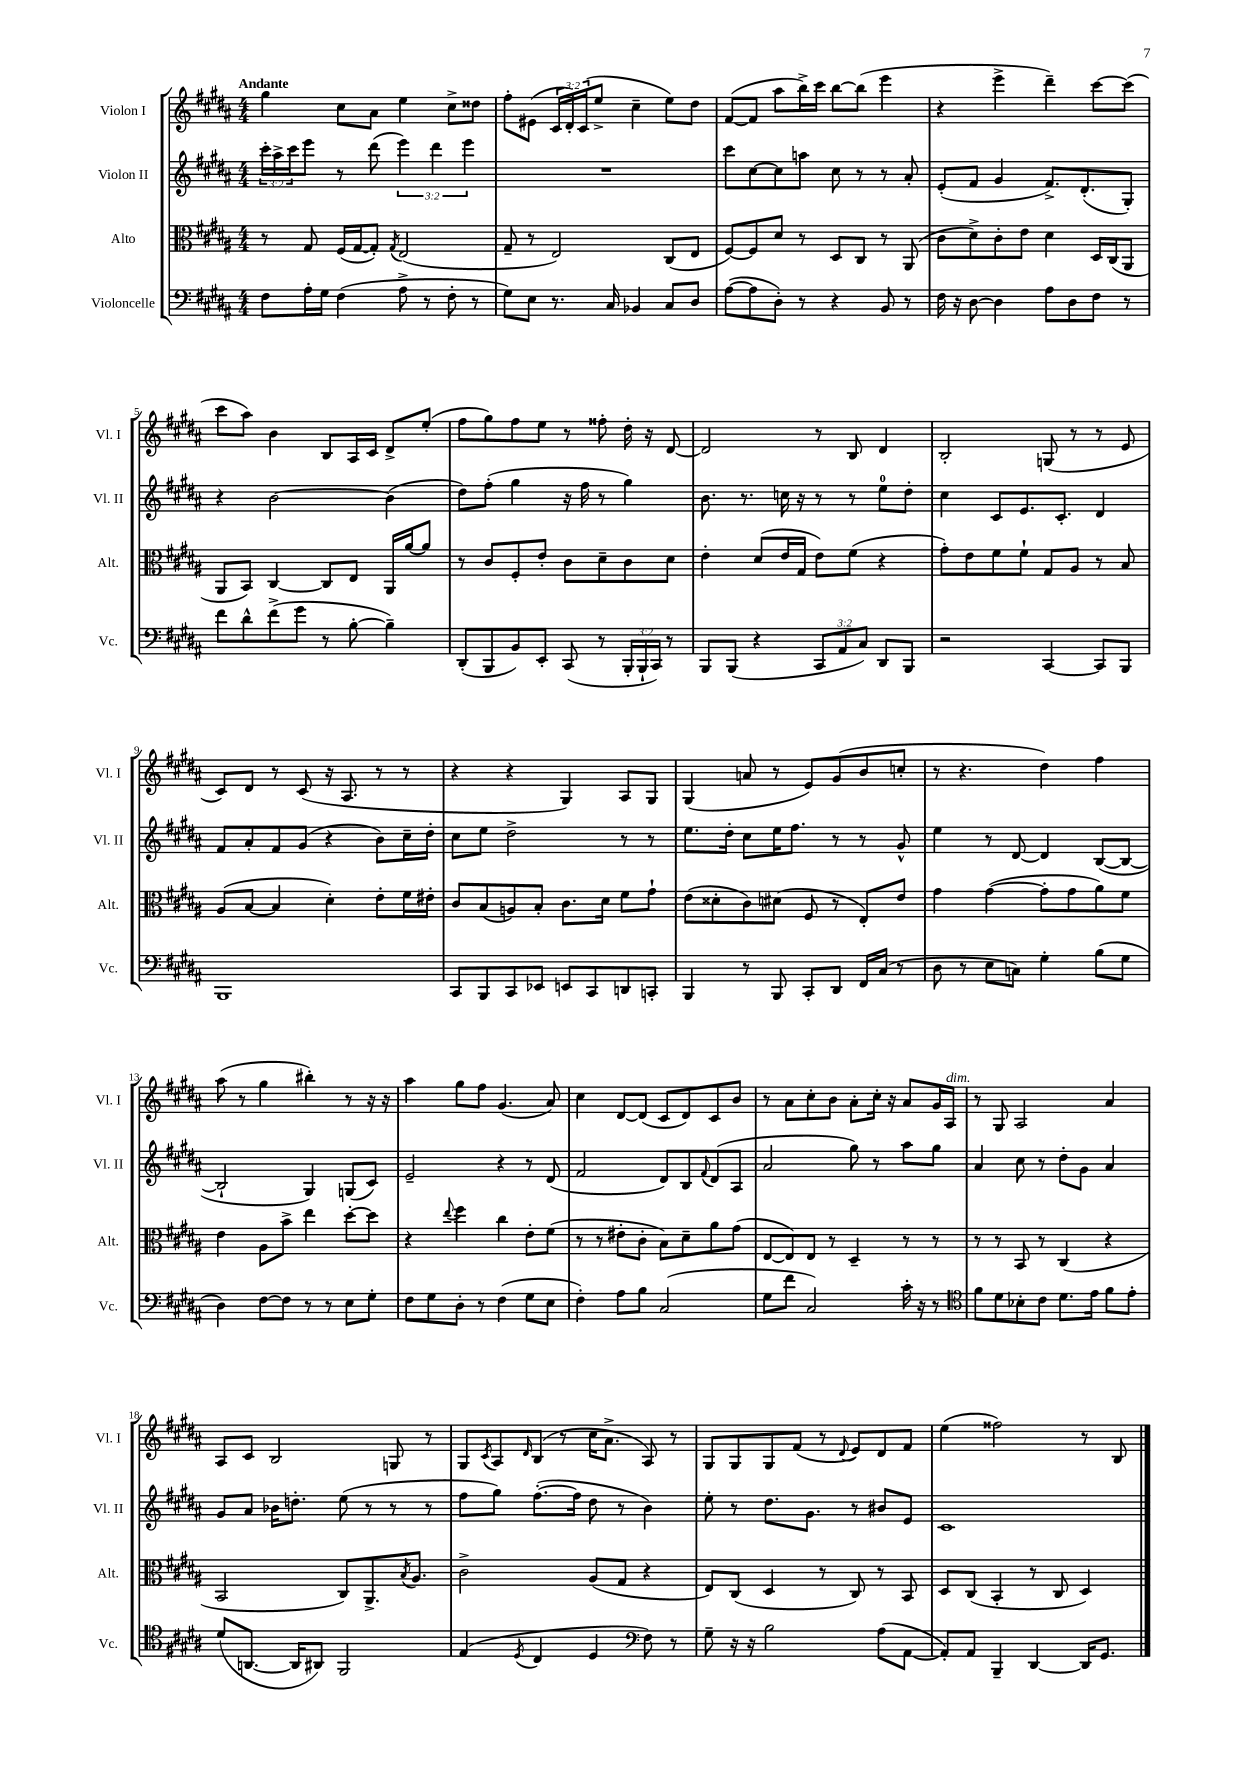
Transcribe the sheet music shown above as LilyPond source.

<<
\new StaffGroup <<
\new Staff = "s0" \with { instrumentName = "Violon I" shortInstrumentName = "Vl. I" } {
    \clef treble \key b \major \numericTimeSignature \time 4/4 \override Staff.TupletNumber.text = #tuplet-number::calc-fraction-text \tempo "Andante"
    gis''4 cis''8 ais'8 e''4 cis''8-> disis''8 |
    fis''8-. eis'8( \tuplet 3/2 { cis'16 dis'16-.) cis'16( } e''8-> cis''4-- e''8) dis''8 |
    fis'8~( fis'8 ais''8 b''16->) cis'''16 b''8~ b''8( e'''4 |
    r4 e'''4-> dis'''4--) cis'''8~ cis'''8( |
    cis'''8 ais''8) b'4 b8 ais16 cis'16 dis'8-> e''8-.( |
    fis''8 gis''8) fis''8 e''8 r8 fisis''8-. dis''16-. r16 dis'8~ |
    dis'2 r8 b8 dis'4 |
    b2-. g8( r8 r8 e'8 |
    cis'8) dis'8 r8 cis'8( r16 ais8. r8 r8 |
    r4 r4 gis4) ais8 gis8 |
    gis4( a'8 r8 e'8) gis'8( b'8 c''8-. |
    r8 r4. dis''4) fis''4 |
    ais''8( r8 gis''4 bis''4-.) r8 r16 r16 |
    ais''4 gis''8 fis''8 gis'4.( ais'8) |
    cis''4 dis'8~ dis'8( cis'8 dis'8) cis'8 b'8 |
    r8 ais'8 cis''8-. b'8 ais'8-. cis''16-. r16 ais'8 gis'16 ais16^\markup { \italic "dim." } |
    r8 gis8 ais2 ais'4 |
    ais8 cis'8 b2 g8 r8 |
    gis8 \acciaccatura { cis'8 } ais8 \grace { dis'16 } b8( r8 cis''16 ais'8.-> ais8) r8 |
    gis8 gis8 gis8 fis'8( r8 \appoggiatura { dis'8 } e'8) dis'8 fis'8 |
    e''4( fisis''2) r8 b8 \bar "|." |
}
\new Staff = "s1" \with { instrumentName = "Violon II" shortInstrumentName = "Vl. II" } {
    \clef treble \key b \major \numericTimeSignature \time 4/4 \override Staff.TupletNumber.text = #tuplet-number::calc-fraction-text
    \tuplet 3/2 { cis'''16-. ais''16-> cis'''16 } e'''8 r8 dis'''8( \tuplet 3/2 { e'''4) dis'''4 e'''4 } |
    R1 |
    cis'''8 cis''8~ cis''8 a''8 cis''8 r8 r8 ais'8-. |
    e'8-.( fis'8 gis'4 fis'8.->) dis'8.-.( gis8-.) |
    r4 b'2~ b'4( |
    dis''8) fis''8-.( gis''4 r16 fis''16 r8 gis''4) |
    b'8. r8. c''16 r16 r8 r8 e''8-0 dis''8-. |
    cis''4 cis'8 e'8. cis'8.-. dis'4 |
    fis'8 ais'8-. fis'8 gis'8( r4 b'8) cis''16-- dis''16-. |
    cis''8 e''8 dis''2-> r8 r8 |
    e''8. dis''16-. cis''8 e''16 fis''8. r8 r8 gis'8-^ |
    e''4 r8 dis'8~ dis'4 b8~( b8~ |
    b2-! gis4) g8( cis'8) |
    e'2-- r4 r8 dis'8( |
    fis'2 dis'8) b8 \appoggiatura { fis'8 } dis'8( ais8 |
    ais'2 gis''8) r8 ais''8 gis''8 |
    ais'4 cis''8 r8 dis''8-. gis'8 ais'4 |
    gis'8 ais'8 bes'16 d''8.-. e''8( r8 r8 r8 |
    fis''8 gis''8) fis''8.~-.( fis''16 dis''8 r8 b'4) |
    e''8-. r8 dis''8. gis'8. r8 bis'8 e'8 |
    cis'1 \bar "|." |
}
\new Staff = "s2" \with { instrumentName = "Alto" shortInstrumentName = "Alt." } {
    \clef alto \key b \major \numericTimeSignature \time 4/4
    r8 gis8 fis16( gis16~ gis8-.) \acciaccatura { gis8 } e2( |
    gis8-- r8 e2) cis8( e8 |
    fis8~) fis8 dis'8 r8 dis8 cis8 r8 ais,8( |
    cis'8 dis'8->) cis'8-. e'8 dis'4 dis16 cis16( ais,8 |
    ais,8 b,8) cis4~ cis8 e8 ais,16 ais'16~ ais'8 |
    r8 cis'8 fis8-. e'8-. cis'8 dis'8-- cis'8 dis'8 |
    e'4-. dis'8( e'16 gis16 e'8) fis'8( r4 |
    gis'8-.) e'8 fis'8 fis'8-! gis8 ais8 r8 b8 |
    ais8( b8~ b4 dis'4-.) e'8-. fis'16 eis'16-. |
    cis'8 b8( a8) b8-. cis'8. dis'16 fis'8 gis'8-! |
    e'8( disis'8-. cis'8) dis'8( fis8 r8 e8-.) e'8 |
    gis'4 gis'4~( gis'8-. gis'8 ais'8) fis'8 |
    e'4 ais8 b'8-> e''4 dis''8~-. dis''8 |
    r4 \appoggiatura { e''8 } fis''4 cis''4 e'8-. fis'8( |
    r8 r8 eis'8-. cis'8-. b8) dis'8-- ais'8 gis'8( |
    e8~ e8) e8 r8 dis4-- r8 r8 |
    r8 r8 b,8 r8 cis4( r4 |
    b,2 cis8) ais,8.-> \acciaccatura { b8 } ais8. |
    cis'2-> ais8( gis8 r4 |
    e8) cis8( dis4 r8 cis8) r8 b,8 |
    dis8 cis8( b,4-. r8 cis8 dis4) \bar "|." |
}
\new Staff = "s3" \with { instrumentName = "Violoncelle" shortInstrumentName = "Vc." } {
    \clef bass \key b \major \numericTimeSignature \time 4/4 \override Staff.TupletNumber.text = #tuplet-number::calc-fraction-text
    fis8 ais16-. gis16 fis4( ais8-> r8 fis8-. r8 |
    gis8) e8 r8. cis16 bes,4 cis8 dis8 |
    ais8~( ais8 dis8-.) r8 r4 b,8 r8 |
    fis16 r16 dis8~ dis4 ais8 dis8 fis8 r8 |
    fis'8 dis'8-^ fis'8->( gis'8 r8 b8~-. b4--) |
    dis,8-.( b,,8 b,8) e,8-. cis,8( r8 \tuplet 3/2 { b,,16-. b,,16-! cis,16) } r8 |
    b,,8 b,,8( r4 \tuplet 3/2 { cis,8 ais,8 cis8) } dis,8 b,,8 |
    r2 cis,4~ cis,8 b,,8 |
    b,,1 |
    cis,8 b,,8 cis,8 ees,8 e,8 cis,8 d,8 c,8-. |
    b,,4 r8 b,,8 cis,8-. dis,8 fis,16 cis16( r8 |
    dis8 r8 e8 c8) gis4-. b8( gis8 |
    dis4) fis8~ fis8 r8 r8 e8 gis8-. |
    fis8 gis8 dis8-. r8 fis4( gis8 e8 |
    fis4-.) ais8 b8 cis2( |
    gis8 fis'8 cis2) cis'16-. r16 r8 |
    \clef tenor fis'8 dis'8 bes8-. cis'8 dis'8. e'16 fis'8 e'8-. |
    dis'8( a,8.~ a,16 ais,8) fis,2 |
    e4( \acciaccatura { dis8 } cis4 dis4 \clef bass fis8) r8 |
    gis8-- r16 r16 b2 ais8( ais,8~ |
    ais,8-.) ais,8 b,,4-- dis,4~ dis,16 gis,8. \bar "|." |
}
>>
>>
